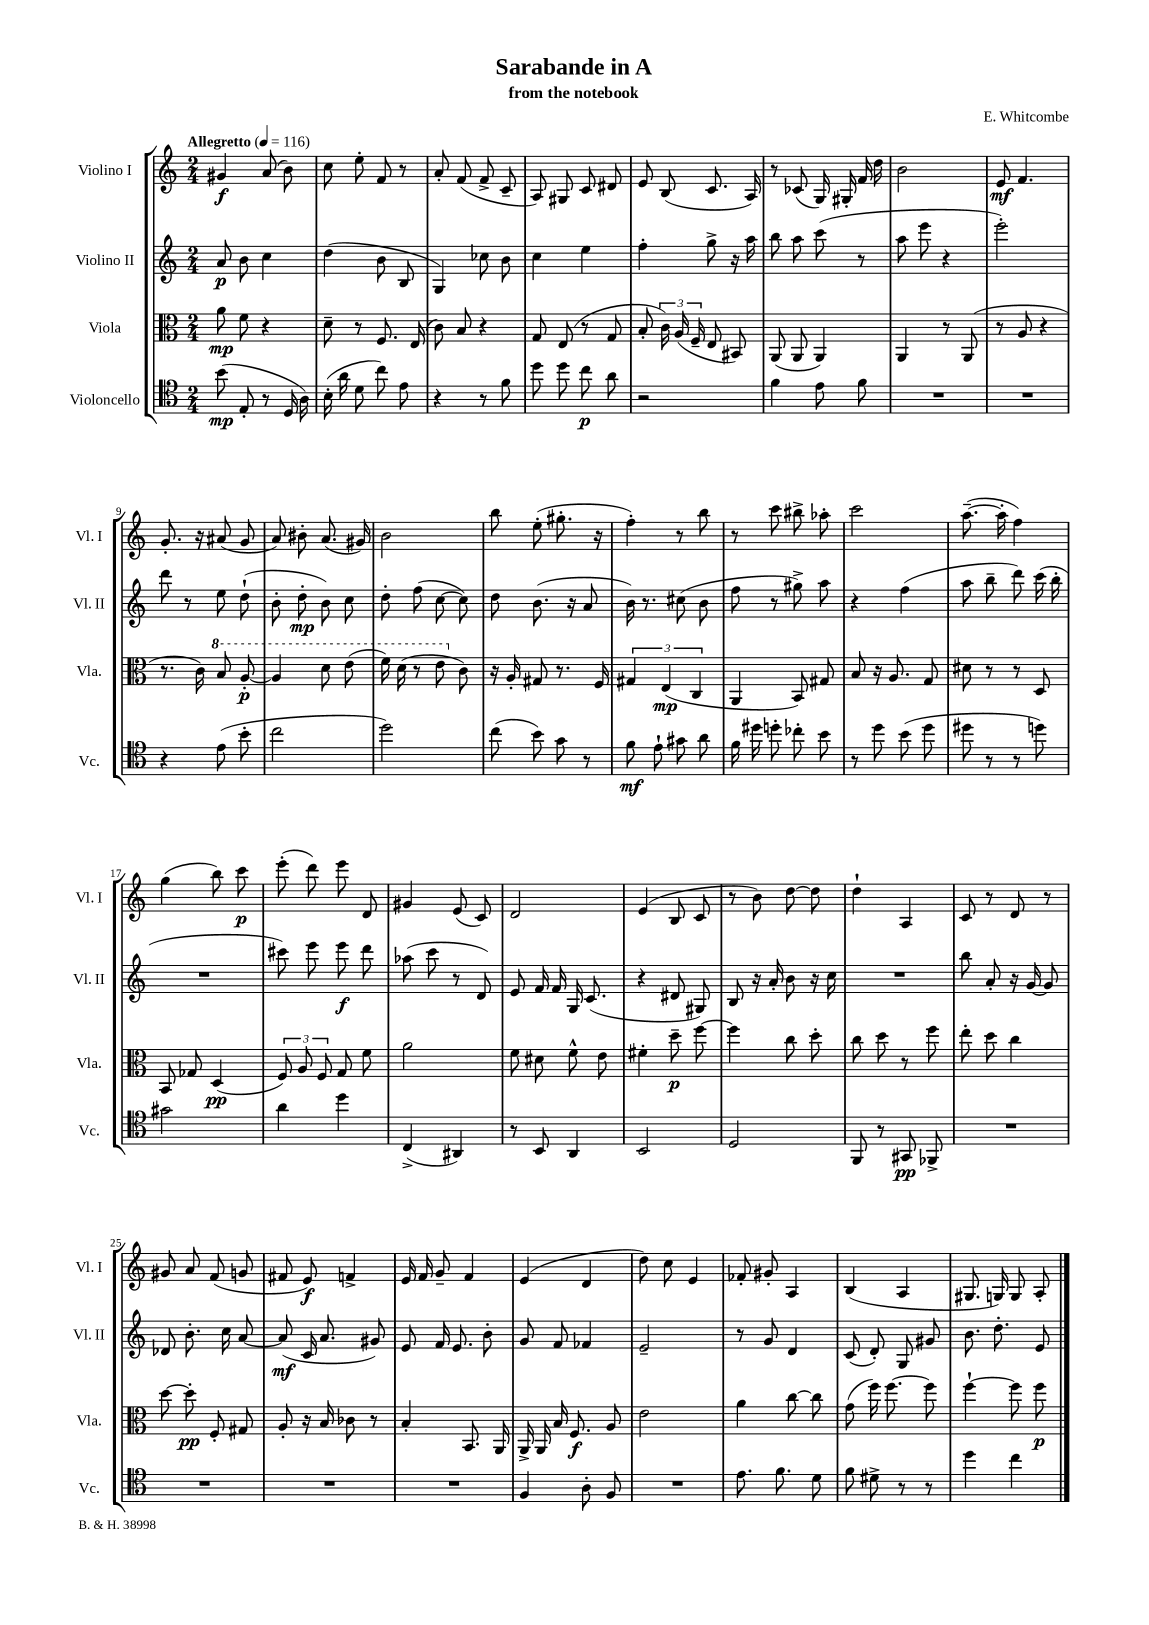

**kern	**dynam	**kern	**dynam	**kern	**dynam	**kern	**dynam
*part4	*part4	*part3	*part3	*part2	*part2	*part1	*part1
*staff4	*staff4	*staff3	*staff3	*staff2	*staff2	*staff1	*staff1
*I"Violoncello	*	*I"Viola	*	*I"Violino II	*	*I"Violino I	*
*I'Vc.	*	*I'Vla.	*	*I'Vl. II	*	*I'Vl. I	*
*clefC4	*	*clefC3	*	*clefG2	*	*clefG2	*
*k[]	*	*k[]	*	*k[]	*	*k[]	*
*M2/4	*	*M2/4	*	*M2/4	*	*M2/4	*
*MM116	*	*MM116	*	*MM116	*	*MM116	*
=1	=1	=1	=1	=1	=1	=1	=1
!	!	!	!	!	!	!LO:TX:a:B:t=Allegretto	!
(8b\	mp	8a\	mp	8a/	p	4g#X/	f
8E'/	.	8f\	.	8b\	.	.	.
8r	.	4r	.	4cc\	.	(8a/	.
16D/	.	.	.	.	.	8b\)	.
16A\)	.	.	.	.	.	.	.
=2	=2	=2	=2	=2	=2	=2	=2
(16B'\	.	8d~\	.	(4dd\	.	8cc\	.
16a\	.	.	.	.	.	.	.
8d\	.	8r	.	.	.	8ee'\	.
8cc\)	.	8.F/	.	8b\	.	8f/	.
8e\	.	.	.	8B/	.	8r	.
.	.	(16E/	.	.	.	.	.
=3	=3	=3	=3	=3	=3	=3	=3
4r	.	8c\)	.	4G/)	.	8a'/	.
.	.	8B/	.	.	.	(8f/	.
8r	.	4r	.	8cc-X\	.	8f^/	.
8f\	.	.	.	8b\	.	8c~/	.
=4	=4	=4	=4	=4	=4	=4	=4
8dd\	.	8G/	.	4cc\	.	8A/)	.
8dd\	.	(8E/	.	.	.	8G#X/	.
8cc\	p	8r	.	4ee\	.	8c/	.
8a\	.	8G/	.	.	.	8d#X/	.
=5	=5	=5	=5	=5	=5	=5	=5
2r	.	8B'/	.	4ff'\	.	8e/	.
.	.	24c\)	.	.	.	(8B/	.
.	.	(24A/	.	.	.	.	.
.	.	24F~/	.	.	.	.	.
.	.	8E/	.	8gg^\	.	8.c/	.
.	.	8BB#X/)	.	16r	.	.	.
.	.	.	.	16aa\	.	16A/)	.
=6	=6	=6	=6	=6	=6	=6	=6
4f\	.	(8AA/	.	8bb\	.	8r	.
.	.	8AA/	.	8aa\	.	(8c-X/	.
8e\	.	4AA/)	.	(8ccc\	.	16G/)	.
.	.	.	.	.	.	16G#X'/	.
8f\	.	.	.	8r	.	16f/	.
.	.	.	.	.	.	16dd\	.
=7	=7	=7	=7	=7	=7	=7	=7
2r	.	4AA/	.	8aa\	.	2b\	.
.	.	.	.	8eee\	.	.	.
.	.	8r	.	4r	.	.	.
.	.	(8AA/	.	.	.	.	.
=8	=8	=8	=8	=8	=8	=8	=8
2r	.	8r	.	2eee'\)	.	8e/	mf
.	.	8A/	.	.	.	4.f/	.
.	.	4r	.	.	.	.	.
!!LO:LB:g=z
=9	=9	=9	=9	=9	=9	=9	=9
4r	.	8.r	.	8ddd\	.	8.g'/	.
.	.	.	.	8r	.	.	.
.	.	16c\)	.	.	.	16r	.
*	*	*8va	*	*	*	*	*
(8e\	.	8b/	.	8ee\	.	(8a#X/	.
8b'\	.	[8a'/	p	(8dd`\	.	8g/	.
=10	=10	=10	=10	=10	=10	=10	=10
2cc\	.	4a/]	.	8b'\	.	8a/)	.
.	.	.	.	8dd'\	mp	8b#X'\	.
.	.	8dd\	.	8b\)	.	(8.a/	.
.	.	(8ee\	.	8cc\	.	.	.
.	.	.	.	.	.	16g#X/)	.
=11	=11	=11	=11	=11	=11	=11	=11
2dd\)	.	16ff\)	.	8dd'\	.	2b\	.
.	.	(16dd\	.	.	.	.	.
.	.	8r	.	(8ff\	.	.	.
.	.	8ee\	.	[8cc\	.	.	.
*	*	*X8va	*	*	*	*	*
.	.	8c\)	.	8cc\])	.	.	.
=12	=12	=12	=12	=12	=12	=12	=12
(8cc\	.	16r	.	8dd\	.	8bb\	.
.	.	16A'/	.	.	.	.	.
8b\)	.	8G#X/	.	(8.b\	.	(8ee'\	.
8g\	.	8.r	.	.	.	8.gg#X'\	.
.	.	.	.	16r	.	.	.
8r	.	.	.	8a/	.	.	.
.	.	16F/	.	.	.	16r	.
=13	=13	=13	=13	=13	=13	=13	=13
8f\	mf	6G#X/	.	16b\)	.	4ff'\)	.
.	.	.	.	8.r	.	.	.
8e`\	.	.	.	.	.	.	.
.	.	(6E/	mp	.	.	.	.
8g#X\	.	.	.	(8cc#X\	.	8r	.
.	.	6C/	.	.	.	.	.
8a\	.	.	.	8b\	.	8bb\	.
=14	=14	=14	=14	=14	=14	=14	=14
16f\	.	4AA/	.	8ff\	.	8r	.
16dd#X\	.	.	.	.	.	.	.
8ddn'\	.	.	.	8r	.	8ccc\	.
8cc-X'\	.	8BB/)	.	8gg#X^\)	.	8bb#X^\	.
8b\	.	8G#X/	.	8aa\	.	8aa-X'\	.
=15	=15	=15	=15	=15	=15	=15	=15
8r	.	8B/	.	4r	.	2ccc\	.
8dd\	.	16r	.	.	.	.	.
.	.	8.A/	.	.	.	.	.
(8b\	.	.	.	(4ff\	.	.	.
8dd\	.	8G/	.	.	.	.	.
=16	=16	=16	=16	=16	=16	=16	=16
8dd#X\	.	8d#X\	.	8aa\	.	([8.aa~\	.
8r	.	8r	.	8bb~\	.	.	.
.	.	.	.	.	.	16aa'\]	.
8r	.	8r	.	8ddd\)	.	4ff\)	.
8ddn\)	.	8D/	.	(16ccc\	.	.	.
.	.	.	.	16bb'\	.	.	.
!!LO:LB:g=z
=17	=17	=17	=17	=17	=17	=17	=17
2g#X\	.	8BB/	.	2r	.	(4gg\	.
.	.	8G-X/	.	.	.	.	.
.	.	(4D/	pp	.	.	8bb\)	.
.	.	.	.	.	.	8ccc\	p
=18	=18	=18	=18	=18	=18	=18	=18
4a\	.	12F/)	.	8ccc#X\)	.	(8eee'\	.
.	.	12A/	.	.	.	.	.
.	.	.	.	8eee\	.	8ddd\)	.
.	.	12F/	.	.	.	.	.
4dd\	.	8G/	.	8eee\	f	8eee\	.
.	.	8f\	.	8ddd\	.	8d/	.
=19	=19	=19	=19	=19	=19	=19	=19
(4C^/	.	2a\	.	(8aa-X\	.	4g#X/	.
.	.	.	.	8ccc\	.	.	.
4AA#X/)	.	.	.	8r	.	(8e/	.
.	.	.	.	8d/)	.	8c/)	.
=20	=20	=20	=20	=20	=20	=20	=20
8r	.	8f\	.	8e/	.	2d/	.
8BB/	.	8d#X\	.	16f/	.	.	.
.	.	.	.	16f/	.	.	.
4AA/	.	8f^^\	.	16G/	.	.	.
.	.	.	.	(8.c/	.	.	.
.	.	8e\	.	.	.	.	.
=21	=21	=21	=21	=21	=21	=21	=21
2BB/	.	4f#X'\	.	4r	.	(4e/	.
.	.	8dd~\	p	8d#X/	.	8B/	.
.	.	[8ff\	.	8G#X/)	.	8c/	.
=22	=22	=22	=22	=22	=22	=22	=22
2D/	.	4ff\]	.	8B/	.	8r	.
.	.	.	.	16r	.	8b\)	.
.	.	.	.	16a'/	.	.	.
.	.	8cc\	.	8b\	.	[8dd\	.
.	.	8dd'\	.	16r	.	8dd\]	.
.	.	.	.	16cc\	.	.	.
=23	=23	=23	=23	=23	=23	=23	=23
8FF/	.	8cc\	.	2r	.	4dd`\	.
8r	.	8dd\	.	.	.	.	.
8GG#X/	pp	8r	.	.	.	4A/	.
8FF-X^/	.	8ff\	.	.	.	.	.
=24	=24	=24	=24	=24	=24	=24	=24
2r	.	8ee'\	.	8bb\	.	8c/	.
.	.	8dd\	.	8a'/	.	8r	.
.	.	4cc\	.	16r	.	8d/	.
.	.	.	.	[16g/	.	.	.
.	.	.	.	8g/]	.	8r	.
!!LO:LB:g=z
=25	=25	=25	=25	=25	=25	=25	=25
2r	.	[8dd\	.	8d-X/	.	8g#X/	.
.	.	8dd'\]	pp	8.b'\	.	8a/	.
.	.	8F'/	.	.	.	(8f/	.
.	.	.	.	16cc\	.	.	.
.	.	8G#X/	.	[8a/	.	8gn/	.
=26	=26	=26	=26	=26	=26	=26	=26
2r	.	8A'/	.	(8a/]	mf	8f#X/	.
.	.	16r	.	16c/	.	8e/)	f
.	.	16B/	.	8.a/	.	.	.
.	.	8c-X\	.	.	.	4fn^/	.
.	.	8r	.	8g#X/)	.	.	.
=27	=27	=27	=27	=27	=27	=27	=27
2r	.	4B'/	.	8e/	.	16e/	.
.	.	.	.	.	.	16f/	.
.	.	.	.	16f/	.	8g~/	.
.	.	.	.	8.e/	.	.	.
.	.	8.BB/	.	.	.	4f/	.
.	.	.	.	8b'\	.	.	.
.	.	16AA/	.	.	.	.	.
=28	=28	=28	=28	=28	=28	=28	=28
4F/	.	16AA^/	.	8g/	.	(4e/	.
.	.	16AA/	.	.	.	.	.
.	.	16B/	.	8f/	.	.	.
.	.	8.F/	f	.	.	.	.
8A'\	.	.	.	4f-X/	.	4d/	.
8F/	.	8A/	.	.	.	.	.
=29	=29	=29	=29	=29	=29	=29	=29
2r	.	2e\	.	2e~/	.	8dd\)	.
.	.	.	.	.	.	8cc\	.
.	.	.	.	.	.	4e/	.
=30	=30	=30	=30	=30	=30	=30	=30
8.e\	.	4a\	.	8r	.	8f-X'/	.
.	.	.	.	8g/	.	8g#X'/	.
8.f\	.	.	.	.	.	.	.
.	.	[8cc\	.	4d/	.	4A/	.
8d\	.	8cc\]	.	.	.	.	.
=31	=31	=31	=31	=31	=31	=31	=31
8f\	.	(8g\	.	(8c/	.	(4B/	.
8d#X^\	.	16ff\)	.	8d'/)	.	.	.
.	.	[8.ff\	.	.	.	.	.
8r	.	.	.	8G/	.	4A/	.
8r	.	8ff\]	.	8g#X/	.	.	.
=32	=32	=32	=32	=32	=32	=32	=32
4dd\	.	[4ff`\	.	8.b\	.	8.G#X/	.
.	.	.	.	8.dd'\	.	16Gn/)	.
4cc\	.	8ff\]	.	.	.	8G/	.
.	.	8ff\	p	8e/	.	8A'/	.
==	==	==	==	==	==	==	==
*-	*-	*-	*-	*-	*-	*-	*-
